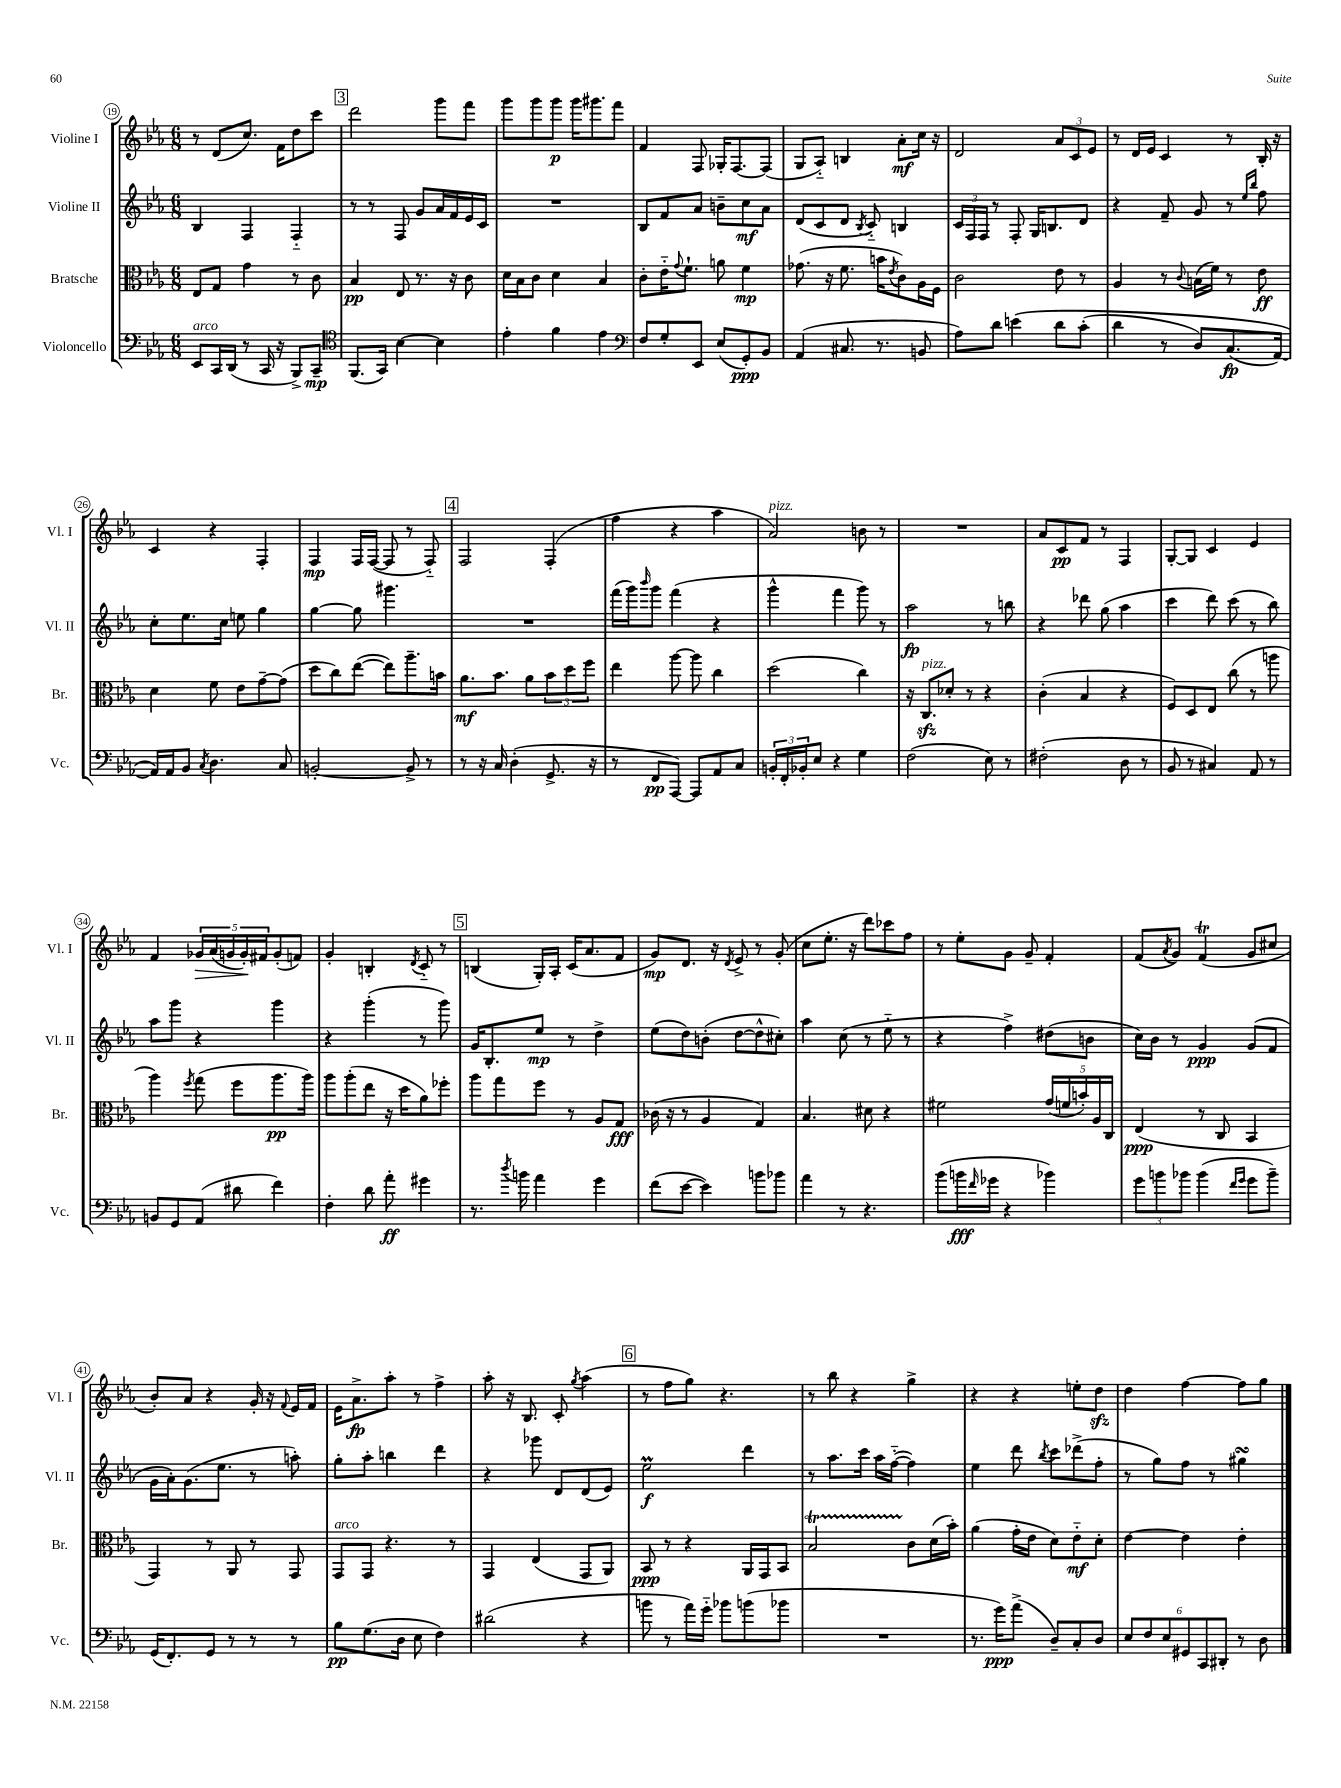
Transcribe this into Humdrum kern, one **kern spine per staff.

**kern	**dynam	**kern	**dynam	**kern	**dynam	**kern	**dynam
*part4	*part4	*part3	*part3	*part2	*part2	*part1	*part1
*staff4	*staff4	*staff3	*staff3	*staff2	*staff2	*staff1	*staff1
*I"Violoncello	*	*I"Bratsche	*	*I"Violine II	*	*I"Violine I	*
*I'Vc.	*	*I'Br.	*	*I'Vl. II	*	*I'Vl. I	*
*clefF4	*	*clefC3	*	*clefG2	*	*clefG2	*
*k[b-e-a-]	*	*k[b-e-a-]	*	*k[b-e-a-]	*	*k[b-e-a-]	*
*M6/8	*	*M6/8	*	*M6/8	*	*M6/8	*
=19	=19	=19	=19	=19	=19	=19	=19
!LO:TX:a:i:t=arco	!	!	!	!	!	!	!
8EE-/L	.	8E-/L	.	4B-/	.	8r	.
16CC/L	.	8G/J	.	.	.	(8d/L	.
(16DD/JJ	.	.	.	.	.	.	.
8r	.	4g\	.	4F/	.	8.cc/J)	.
16CC/	.	.	.	.	.	.	.
16r	.	.	.	.	.	16f\KL	.
8BBB-^/L)	.	8r	.	4F/	.	8dd\	.
8CC~/J	mp	8c\	.	.	.	8ccc\J	.
!!LO:REH:place=s1:t=3
=20	=20	=20	=20	=20	=20	=20	=20
*clefC4	*	*	*	*	*	*	*
(8.FF/L	.	4B-/	pp	8r	.	2ddd\	.
.	.	.	.	8r	.	.	.
16GG/Jk)	.	.	.	.	.	.	.
[4B-\	.	8E-/	.	8F/	.	.	.
.	.	8.r	.	8g/L	.	.	.
4B-\]	.	.	.	16a-/L	.	8ggg\L	.
.	.	16r	.	16f/	.	.	.
.	.	8c\	.	16e-/	.	8fff\J	.
.	.	.	.	16c/JJ	.	.	.
=21	=21	=21	=21	=21	=21	=21	=21
4e-'\	.	16d\LL	.	2.r	.	8ggg\L	.
.	.	16B-\J	.	.	.	.	.
.	.	8c\J	.	.	.	8ggg\	.
4f\	.	4d\	.	.	.	8ggg\J	p
.	.	.	.	.	.	16ggg\KL	.
.	.	.	.	.	.	8.ggg#X\	.
4e-\	.	4B-/	.	.	.	.	.
.	.	.	.	.	.	8fff\J	.
=22	=22	=22	=22	=22	=22	=22	=22
*clefF4	*	*	*	*	*	*	*
8F/L	.	8c'\L	.	8B-/L	.	4f/	.
8G'/	.	16e-\K	.	8f/	.	.	.
.	.	8qqg/	.	.	.	.	.
.	.	8.f`\J	.	.	.	.	.
8EE-/J	.	.	.	8a-/J	.	8F/	.
(8E-/L	.	8an\	.	8bn~\L	.	16G-X'/KL	.
.	.	.	.	.	.	[8.F/	.
8GG'/)	ppp	4f\	mp	8cc\	mf	.	.
8BB-/J	.	.	.	8a-\J	.	(8F/J]	.
=23	=23	=23	=23	=23	=23	=23	=23
(4AA-/	.	(8.g-X\	.	(8d/L	.	8G/L	.
.	.	.	.	8c/	.	8A-/J)	.
.	.	16r	.	.	.	.	.
8.C#X/	.	8.f\	.	8d/J	.	4Bn/	.
.	.	.	.	8qB-/	.	.	.
.	.	.	.	8c/)	.	.	.
8.r	.	16bn\KL	.	.	.	.	.
.	.	8qe-/	.	.	.	.	.
.	.	8c\)	.	4Bn/	.	8a-'\L	mf
8BBn/	.	16A-\L	.	.	.	16cc\Jk	.
.	.	16F\JJ	.	.	.	16r	.
=24	=24	=24	=24	=24	=24	=24	=24
8A-\L)	.	2c\	.	24c/LL	.	2d/	.
.	.	.	.	24F/	.	.	.
.	.	.	.	24F/JJ	.	.	.
8d\J	.	.	.	8r	.	.	.
(4en\	.	.	.	8F'/	.	.	.
.	.	.	.	16G/KL	.	.	.
.	.	.	.	8.Bn/	.	.	.
8d\L	.	8e-\	.	.	.	12a-/L	.
.	.	.	.	.	.	12c/	.
(8c'\J	.	8r	.	8d/J	.	.	.
.	.	.	.	.	.	12e-/J	.
=25	=25	=25	=25	=25	=25	=25	=25
4d\	.	4A-/	.	4r	.	8r	.
.	.	.	.	.	.	16d/LL	.
.	.	.	.	.	.	16e-/JJ	.
8r	.	8r	.	8f~/	.	4c/	.
.	.	8qqc/	.	.	.	.	.
8D/L)	.	(16Bn\LL	.	8g/	.	.	.
.	.	16f\JJ)	.	.	.	.	.
(8.C/	fp	8r	.	8r	.	8r	.
.	.	.	.	16qqee-/LL	.	.	.
.	.	.	.	16qqbb-/JJ	.	.	.
.	.	8e-\	ff	8ff\	.	16B-'/	.
[16AA-/Jk)	.	.	.	.	.	16r	.
!!LO:LB:g=z
=26	=26	=26	=26	=26	=26	=26	=26
16AA-/LL])	.	4d\	.	8cc'\L	.	4c/	.
16AA-/J	.	.	.	.	.	.	.
8BB-/J	.	.	.	8.ee-\	.	.	.
8qC/	.	.	.	.	.	.	.
4.D\	.	8f\	.	.	.	4r	.
.	.	.	.	16cc\Jk	.	.	.
.	.	8e-\L	.	8een\	.	.	.
.	.	[8g~\	.	4gg\	.	4F'/	.
8C/	.	(8g\J]	.	.	.	.	.
=27	=27	=27	=27	=27	=27	=27	=27
[2BBn'/	.	8dd\L	.	[4gg\	.	4F/	mp
.	.	8cc\)	.	.	.	.	.
.	.	([8ee-\J	.	8gg\]	.	16F/LL	.
.	.	.	.	.	.	([16F/JJ	.
.	.	8ee-\L])	.	4.ggg#X\	.	8F/]	.
8BB^/]	.	8.aa-~\	.	.	.	8r	.
8r	.	.	.	.	.	8F/)	.
.	.	16bn\Jk	.	.	.	.	.
!!LO:REH:place=s1:t=4
=28	=28	=28	=28	=28	=28	=28	=28
8r	.	8.a-\L	mf	2.r	.	2F/	.
16r	.	.	.	.	.	.	.
16C/	.	8.b-\J	.	.	.	.	.
(4D'\	.	.	.	.	.	.	.
.	.	8a-\L	.	.	.	.	.
8.GG^/	.	12b-\	.	.	.	(4F'/	.
.	.	12dd\	.	.	.	.	.
.	.	12ff\J	.	.	.	.	.
16r	.	.	.	.	.	.	.
=29	=29	=29	=29	=29	=29	=29	=29
8r	.	4ee-\	.	(16fff\LL	.	4ff\	.
.	.	.	.	16ggg\J)	.	.	.
.	.	.	.	16qqbbb-/	.	.	.
8FF/L	pp	.	.	8ggg\J	.	.	.
[8AAA-/J)	.	[8aa-\	.	(4fff\	.	4r	.
8AAA-/L]	.	8aa-\]	.	.	.	.	.
8AA-/	.	4cc\	.	4r	.	4aa-\	.
8C/J	.	.	.	.	.	.	.
=30	=30	=30	=30	=30	=30	=30	=30
!	!	!	!	!	!	!LO:TX:a:i:t=pizz.	!
24BBn'/LL	.	(2dd\	.	4ggg^^\	.	2a-/)	.
24FF'/	.	.	.	.	.	.	.
24BB-X'/J	.	.	.	.	.	.	.
8E-/J	.	.	.	.	.	.	.
4r	.	.	.	4fff\	.	.	.
4G\	.	4cc\)	.	8ggg\)	.	8bn\	.
.	.	.	.	8r	.	8r	.
=31	=31	=31	=31	=31	=31	=31	=31
(2F\	.	16r	.	2aa-\	fp	2.r	.
!	!	!LO:TX:a:i:t=pizz.	!	!	!	!	!
.	.	8.Czz/L	.	.	.	.	.
.	.	8d-X'/J	.	.	.	.	.
.	.	8r	.	.	.	.	.
8E-\)	.	4r	.	8r	.	.	.
8r	.	.	.	8bbn\	.	.	.
=32	=32	=32	=32	=32	=32	=32	=32
(2F#X'\	.	(4c'\	.	4r	.	8a-/L	.
.	.	.	.	.	.	8c/	pp
.	.	4B-/	.	8ddd-X\	.	8f/J	.
.	.	.	.	(8gg\	.	8r	.
8D\	.	4r	.	4aa-\	.	4F/	.
8r	.	.	.	.	.	.	.
=33	=33	=33	=33	=33	=33	=33	=33
8BB-/	.	8F/L)	.	4ccc\	.	[8G'/L	.
8r	.	8D/	.	.	.	8G/J]	.
4C#X/)	.	8E-/J	.	8ddd\)	.	4c/	.
.	.	(8cc\	.	(8ccc\	.	.	.
8AA-/	.	8r	.	8r	.	4e-/	.
8r	.	8aan\	.	8bb-\)	.	.	.
!!LO:LB:g=z
=34	=34	=34	=34	=34	=34	=34	=34
8BBn/L	.	4aa-\)	.	8aa-\L	.	4f/	.
8GG/	.	.	.	8ggg\J	.	.	.
.	.	8qff/	.	.	.	.	.
!	!	!	!	!	!	!	!LO:HP:b
(8AA-/J	.	(8gg\	.	4r	.	20g-X/LL	>
.	.	.	.	.	.	(20a-/	.
.	.	.	.	.	.	20gn/	.
8d#X\	.	8ff\L	.	.	.	.	.
.	.	.	.	.	.	20g'/)	.
.	.	.	.	.	.	20f#X/J	]
4f\)	.	8.aa-\	pp	4ggg\	.	(8g'/	.
.	.	.	.	.	.	8fn/J)	.
.	.	16aa-\Jk)	.	.	.	.	.
=35	=35	=35	=35	=35	=35	=35	=35
4F'\	.	8aa-\L	.	4r	.	4g'/	.
.	.	(8aa-'\	.	.	.	.	.
8d\	.	8ee-\J	.	(4ggg'\	.	4Bn'/	.
8a-'\	ff	16r	.	.	.	.	.
.	.	16dd\KL	.	.	.	.	.
.	.	.	.	.	.	8qd/	.
4g#X\	.	8a-\)	.	8r	.	8c/	.
.	.	8ff-X'\J	.	8ggg\)	.	8r	.
!!LO:REH:place=s1:t=5
=36	=36	=36	=36	=36	=36	=36	=36
8.r	.	8aa-\L	.	16g/KL	.	(4Bn/	.
.	.	.	.	8.B-'/	.	.	.
.	.	8gg\	.	.	.	.	.
8qdd/	.	.	.	.	.	.	.
16bn\	.	.	.	.	.	.	.
4a-\	.	8ff\J	.	8ee-/J	mp	16G'/LL)	.
.	.	.	.	.	.	16A-'/JJ	.
.	.	8r	.	8r	.	(16c/KL	.
.	.	.	.	.	.	8.a-/	.
4g\	.	8A-/L	.	4dd^\	.	.	.
.	.	8G/J	fff	.	.	8f/J	.
=37	=37	=37	=37	=37	=37	=37	=37
(8f\L	.	(16c-X\	.	(8ee-\L	.	8g/L)	mp
.	.	16r	.	.	.	.	.
[8e-\J	.	8r	.	8dd\)	.	8.d/J	.
4e-\])	.	4A-/	.	(8bn'\J	.	.	.
.	.	.	.	.	.	16r	.
.	.	.	.	.	.	8qd/	.
.	.	.	.	[8dd\L	.	8e-^/	.
8bn\L	.	4G/)	.	8dd^^\]	.	8r	.
8b-X\J	.	.	.	8cc#X'\J)	.	(8g'/	.
=38	=38	=38	=38	=38	=38	=38	=38
4a-\	.	4.B-/	.	4aa-\	.	8cc\L	.
.	.	.	.	.	.	8.ee-'\J	.
8r	.	.	.	(8cc\	.	.	.
.	.	.	.	.	.	16r	.
4.r	.	8d#X\	.	8r	.	8ddd\L)	.
.	.	4r	.	8ee-\	.	8ccc-X\	.
.	.	.	.	8r	.	8ff\J	.
=39	=39	=39	=39	=39	=39	=39	=39
(8b-\L	.	2f#X\	.	4r	.	8r	.
16bn\L	fff	.	.	.	.	8ee-'\L	.
16qqf/	.	.	.	.	.	.	.
16g-X\JJ	.	.	.	.	.	.	.
4r	.	.	.	4ff^\)	.	8g\J	.
.	.	.	.	.	.	8g~/	.
4b-X\)	.	(20g/LL	.	(8dd#X\L	.	4f'/	.
.	.	20fn/	.	.	.	.	.
.	.	20bn'/)	.	.	.	.	.
.	.	.	.	8bn\J	.	.	.
.	.	20A-/	.	.	.	.	.
.	.	20C/JJ	.	.	.	.	.
=40	=40	=40	=40	=40	=40	=40	=40
12g\L	.	(4E-/	ppp	16cc\LL)	.	(8f/L	.
.	.	.	.	16b-\JJ	.	.	.
12bn\	.	.	.	.	.	.	.
.	.	.	.	.	.	8qa-/	.
.	.	.	.	8r	.	8g/J)	.
12b-X\J	.	.	.	.	.	.	.
(4b-\	.	8r	.	4g/	ppp	(4fT/	.
.	.	8C/	.	.	.	.	.
16qqf/LL	.	.	.	.	.	.	.
16qqg/JJ	.	.	.	.	.	.	.
8g\L	.	4BB-/	.	(8g/L	.	8g/L	.
8b-~\J)	.	.	.	8f/J	.	8cc#X/J	.
!!LO:LB:g=z
=41	=41	=41	=41	=41	=41	=41	=41
(16GG/KL	.	4GG/)	.	16g\LL	.	8b-'/L)	.
8.FF'/)	.	.	.	16a-'\J)	.	.	.
.	.	.	.	(8.g\	.	8a-/J	.
8GG/J	.	8r	.	.	.	4r	.
.	.	.	.	8.ee-\J	.	.	.
8r	.	8AA-/	.	.	.	.	.
8r	.	8r	.	8r	.	16g'/	.
.	.	.	.	.	.	16r	.
.	.	.	.	.	.	8qqf/	.
8r	.	8GG/	.	8aan'\)	.	16e-/LL	.
.	.	.	.	.	.	16f/JJ	.
=42	=42	=42	=42	=42	=42	=42	=42
!	!	!LO:TX:a:i:t=arco	!	!	!	!	!
8B-\L	pp	8GG/L	.	8gg'\L	.	16e-\KL	.
.	.	.	.	.	.	8.a-^\	fp
(8.G\	.	8GG/J	.	8aa-'\J	.	.	.
.	.	4.r	.	4bbn\	.	8aa-'\J	.
16D\Jk	.	.	.	.	.	.	.
8E-\	.	.	.	.	.	8r	.
4F\)	.	.	.	4ddd\	.	4ff^\	.
.	.	8r	.	.	.	.	.
=43	=43	=43	=43	=43	=43	=43	=43
(2d#X\	.	4GG/	.	4r	.	8aa-'\	.
.	.	.	.	.	.	16r	.
.	.	.	.	.	.	8.B-/	.
.	.	(4E-/	.	8ggg-X\	.	.	.
.	.	.	.	8d/L	.	8c'/	.
.	.	.	.	.	.	8qgg/	.
4r	.	8GG/L	.	(8d/	.	(4aa-\	.
.	.	8AA-/J)	.	8e-/J)	.	.	.
!!LO:REH:place=s1:t=6
=44	=44	=44	=44	=44	=44	=44	=44
8bn\	.	8BB-/	ppp	2ee-M\	f	8r	.
8r	.	8r	.	.	.	8ff\L	.
16a-\LL)	.	4r	.	.	.	8gg\J)	.
16g\JJ	.	.	.	.	.	.	.
8b-X\L	.	.	.	.	.	4.r	.
(8bn\	.	16AA-/LL	.	4ddd\	.	.	.
.	.	16GG/J	.	.	.	.	.
8b-X\J	.	8BB-/J	.	.	.	.	.
=45	=45	=45	=45	=45	=45	=45	=45
2.r	.	2B-T/	.	8r	.	8r	.
.	.	.	.	8.aa-\L	.	8bb-\	.
.	.	.	.	.	.	4r	.
.	.	.	.	16ccc\Jk	.	.	.
.	.	.	.	16aa-\LL	.	.	.
.	.	.	.	([16ff\JJ	.	.	.
.	.	8c\L	.	4ff\])	.	4gg^\	.
.	.	(16d\L	.	.	.	.	.
.	.	16b-'\JJ)	.	.	.	.	.
=46	=46	=46	=46	=46	=46	=46	=46
8.r	.	(4a-\	.	4ee-\	.	4r	.
16g\KL)	ppp	.	.	.	.	.	.
(8a-^\J	.	16g'\LL	.	8ddd\	.	4r	.
.	.	16e-\JJ	.	.	.	.	.
.	.	.	.	8qbb-/	.	.	.
8D~/L)	.	8d\L)	.	8ccc\L	.	.	.
8C'/	.	8e-\	mf	(8ddd-X^\	.	8een'\L	.
8D/J	.	8d'\J	.	8ff'\J	.	8ddzz\J	.
=47	=47	=47	=47	=47	=47	=47	=47
12E-/L	.	[4e-\	.	8r	.	4dd\	.
12F/	.	.	.	.	.	.	.
.	.	.	.	8gg\L)	.	.	.
12E-/	.	.	.	.	.	.	.
12GG#X/	.	4e-\]	.	8ff\J	.	[4ff\	.
12CC/	.	.	.	.	.	.	.
.	.	.	.	8r	.	.	.
12DD#X'/J	.	.	.	.	.	.	.
8r	.	4e-'\	.	4gg#XsSsS\	.	8ff\L]	.
8D\	.	.	.	.	.	8gg\J	.
==	==	==	==	==	==	==	==
*-	*-	*-	*-	*-	*-	*-	*-
